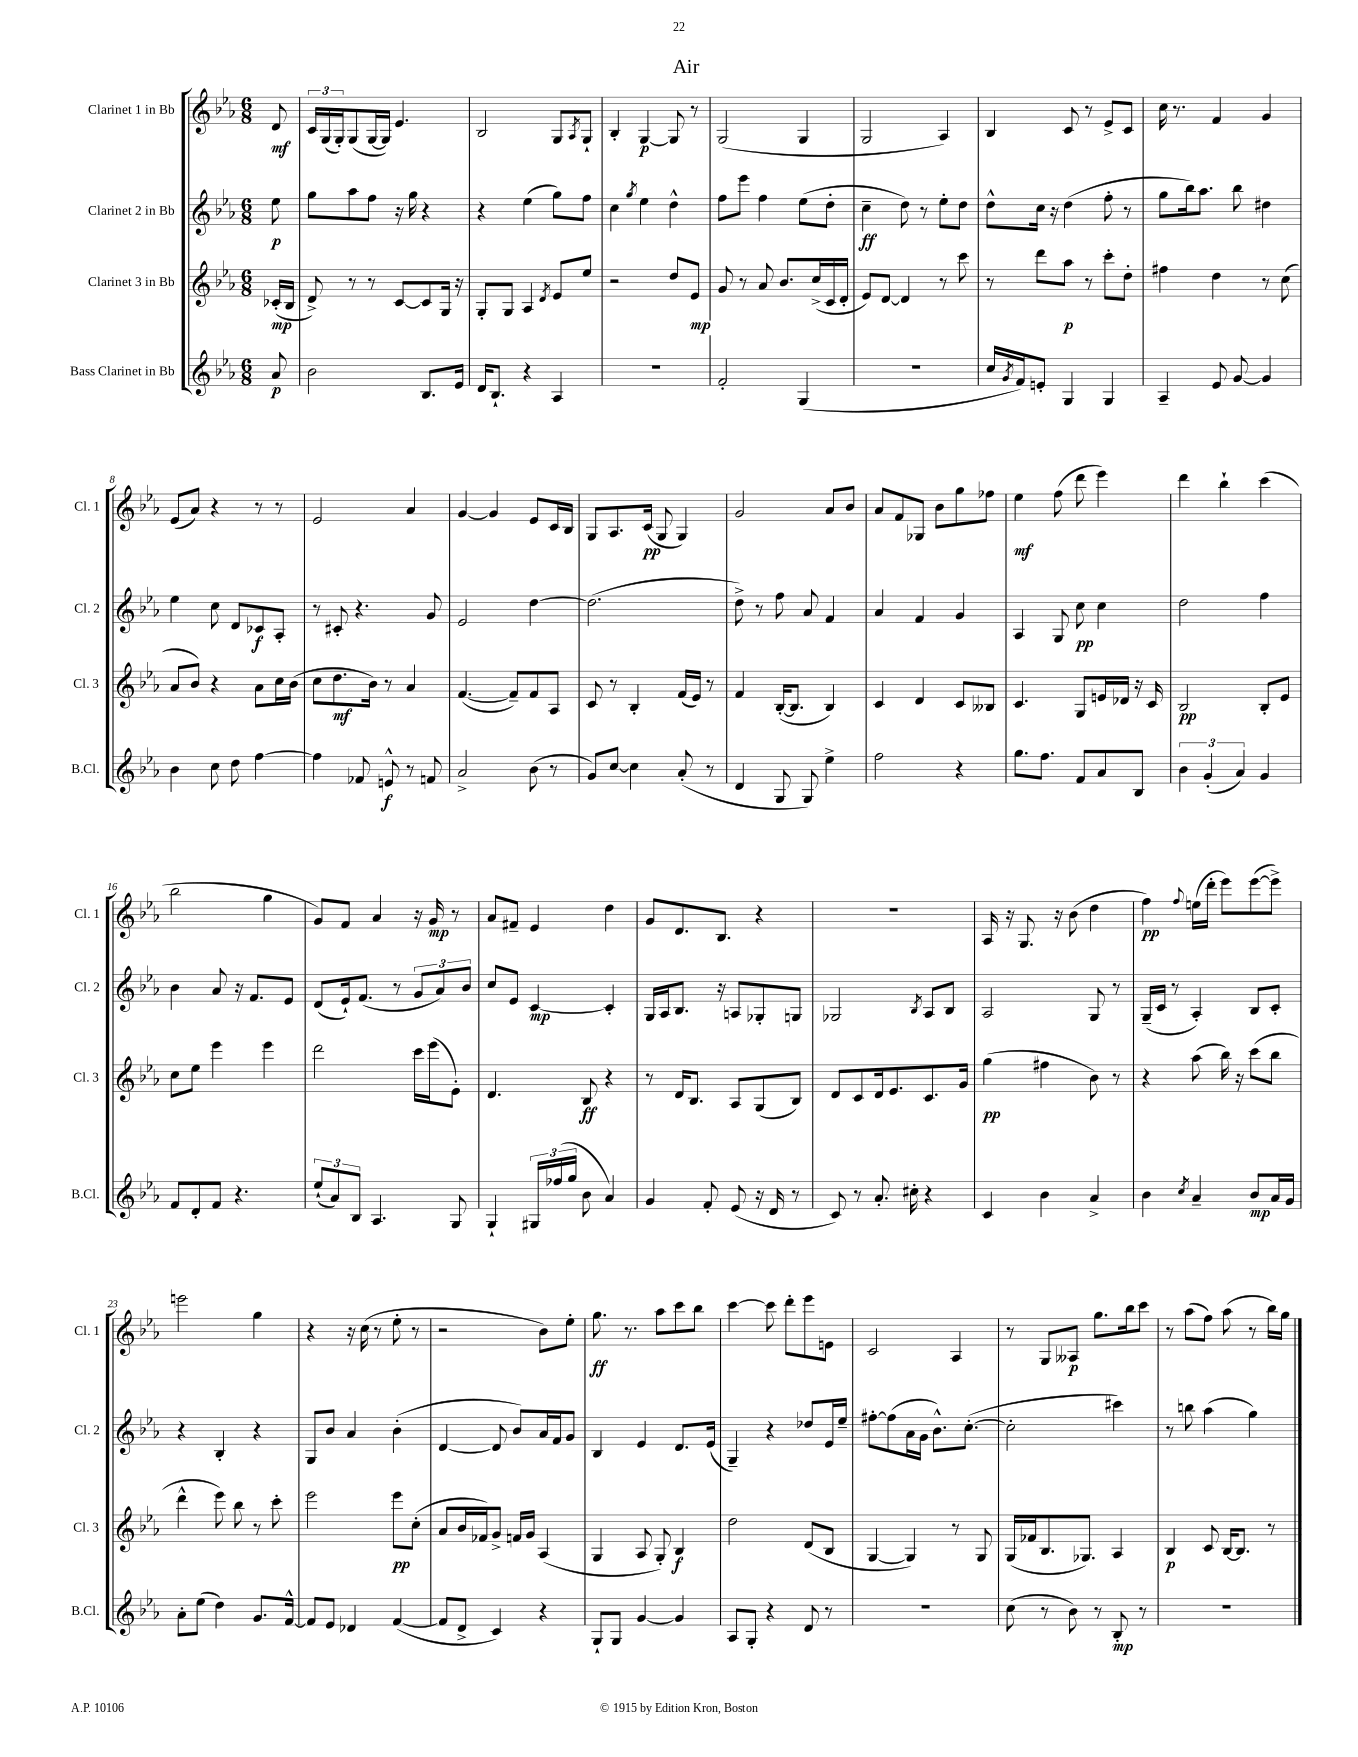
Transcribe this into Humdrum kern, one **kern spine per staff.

**kern	**kern	**kern	**kern
*staff4	*staff3	*staff2	*staff1
*clefG2	*clefG2	*clefG2	*clefG2
*k[b-e-a-]	*k[b-e-a-]	*k[b-e-a-]	*k[b-e-a-]
*M6/8	*M6/8	*M6/8	*M6/8
8a-	(16c-'	8ee-	8d
.	16B-	.	.
=	=	=	=
2b-	8d^)	8gg	24c
.	.	.	(24G
.	.	.	24G')
.	8r	8aa-	(8G
.	8r	8ff	[16G
.	.	.	16G])
.	[8c	16r	4.e-
.	.	16gg	.
8.B-	8c]	4r	.
.	16G	.	.
16e-	16r	.	.
=	=	=	=
16d	8G'	4r	2B-
8.B-`	.	.	.
.	8G	.	.
4r	4A-	(4ee-	.
.	8qd	.	.
4A-	8e-	8gg)	8G
.	.	.	8qA-
.	8ee-	8ff	8G`
=	=	=	=
2.r	2r	4cc	4B-'
.	.	8qgg	.
.	.	4ee-	[4G
.	8dd	4dd^^	8G]
.	8e-	.	8r
=	=	=	=
2f'	8g	8ff	(2G
.	8r	8eee-	.
.	8a-	4ff	.
.	8.b-	.	.
(4G	.	(8ee-	4G
.	(16cc^	.	.
.	16c	8dd'	.
.	16d'	.	.
=	=	=	=
2.r	8e-)	4cc~	2G
.	[8d	.	.
.	4d]	8dd)	.
.	.	8r	.
.	8r	8ee-'	4A-)
.	8ccc	8dd	.
=	=	=	=
16cc	8r	8dd^^	4B-
8qg	.	.	.
16f)	.	.	.
8e'	8ddd	16cc	.
.	.	16r	.
4G	8aa-	(4dd	8c
.	8r	.	8r
4G	8ccc'	8ff'	8e-^
.	8dd'	8r	8c
=	=	=	=
4A-~	4ff#	8gg	16cc
.	.	.	8.r
.	.	16bb-)	.
.	.	8.aa-	.
8e-	4dd	.	4f
[8g	.	8bb-	.
4g]	8r	4dd#	4g
.	(8cc	.	.
=	=	=	=
4b-	8a-	4ee-	(8e-
.	8b-)	.	8a-)
8cc	4r	8cc	4r
8dd	.	8d	.
[4ff	8a-	8c-	8r
.	16cc	8A-'	8r
.	(16b-	.	.
=	=	=	=
4ff]	8cc	8r	2e-
.	8.dd	8c#'	.
8f-	.	4.r	.
.	16b-)	.	.
8e^^	8r	.	.
8r	4a-	.	4a-
8f	.	8g	.
=	=	=	=
2a-^	([4.f	2e-	[4g
.	.	.	4g]
.	8f~])	.	.
(8b-	8f	[4dd	8e-
8r	8A-	.	16c
.	.	.	16B-
=	=	=	=
8g)	8c	(2.dd]	8G
[8cc	8r	.	8.A-
4cc]	4B-'	.	.
.	.	.	(16c
.	.	.	8G
(8a-'	(16f	.	4G)
.	16e-)	.	.
8r	8r	.	.
=	=	=	=
4d	4f	8dd^)	2g
.	.	8r	.
8G	([16B-'	8ff	.
.	8.B-]	.	.
8G)	.	8a-	.
4ee-^	4B-)	4f	8a-
.	.	.	8b-
=	=	=	=
2ff	4c	4a-	8a-
.	.	.	8f
.	4d	4f	8G-
.	.	.	8b-
4r	8c	4g	8gg
.	8B--	.	8ff-
=	=	=	=
8.gg	4.c	4A-	4ee-
8.ff	.	.	.
.	.	8G	(8ff
8f	8G	8cc	8ddd
8a-	16e	4cc	4eee-)
.	16d-	.	.
8B-	16r	.	.
.	16c	.	.
=	=	=	=
6b-	2B-	2dd	4ddd
(6g'	.	.	.
.	.	.	4bb-`
6a-)	.	.	.
4g	8B-'	4ff	(4ccc
.	8e-	.	.
=	=	=	=
8f	8cc	4b-	2bb-
8d'	8ee-	.	.
8f	4eee-	8a-	.
4.r	.	16r	.
.	.	8.f	.
.	4eee-	.	4gg
.	.	8e-	.
=	=	=	=
(12ee-`	2ddd	(8d	8g)
12a-)	.	.	.
.	.	16e-`)	8f
12B-	.	.	.
.	.	(8.f	.
4.A-	.	.	4a-
.	.	8r	.
.	16ccc	12g	16r
.	(16eee-	.	16g
.	.	12a-)	.
8G	8e-')	.	8r
.	.	12b-	.
=	=	=	=
4G`	4.d	8cc	8a-
.	.	8e-	8f#~
24G#	.	[4c	4e-
(24ff-	.	.	.
24gg	.	.	.
8b-	8B-	.	.
4a-)	4r	4c']	4dd
=	=	=	=
4g	8r	16G	8g
.	.	16A-	.
.	16d	8.B-	8.d
.	8.B-	.	.
8f'	.	.	.
.	.	16r	8.B-
(8e-	8A-	8A	.
16r	(8G	8G-'	4r
16d	.	.	.
8r	8B-)	8G	.
=	=	=	=
8c)	8d	2G-	2.r
8r	8c	.	.
8.a-'	16d	.	.
.	8.e-	.	.
16cc#'	.	.	.
.	.	8qB-	.
4r	8.c	8A-	.
.	.	8B-	.
.	16g	.	.
=	=	=	=
4c	(4gg	2A-	16A-
.	.	.	16r
.	.	.	8.G
4b-	4ff#	.	.
.	.	.	16r
.	.	.	(8b-
4a-^	8b-)	8G	4dd
.	8r	8r	.
=	=	=	=
4b-	4r	(16G~	4ff)
.	.	16c	.
.	.	8r	.
8qcc	.	.	8qqff
4a-~	(8aa-	4A-')	(16ee
.	.	.	16ddd'
.	16bb-)	.	8eee-)
.	16r	.	.
8b-	(8ccc	8B-	([8eee-
16a-	8bb-	8c'	8eee-^])
16g	.	.	.
=	=	=	=
8a-'	4ddd^^	4r	2eee
(8ee-	.	.	.
4dd)	8eee-)	4B-'	.
.	8bb-	.	.
8.g	8r	4r	4gg
.	8ccc'	.	.
[16f^^	.	.	.
=	=	=	=
8f]	2eee-	8G	4r
8e-	.	8b-	.
4d-	.	4a-	16r
.	.	.	(16cc
.	.	.	8r
([4f	8eee-	(4b-'	8ee-'
.	(8cc'	.	8r
=	=	=	=
8f]	8a-	[4d	2r
8d^	16b-	.	.
.	16f-)	.	.
4c)	8g^	8d]	.
.	16f	8b-)	.
.	16g	.	.
4r	(4A-	16a-	8b-)
.	.	16f	.
.	.	8g	8ee-'
=	=	=	=
8G`	4G	4B-	8.gg
8G	.	.	.
.	.	.	8.r
[4g	8A-	4e-	.
.	8G')	.	8aa-
4g]	4B-	8.d	8ccc
.	.	.	8bb-
.	.	(16e-	.
=	=	=	=
8A-	2dd	4G~)	[4ccc
8G'	.	.	.
4r	.	4r	8ccc]
.	.	.	8ddd'
8d	(8d	8dd-	8eee-
8r	8B-	16e-	8e
.	.	16ee-~	.
=	=	=	=
2.r	[4G	[8ff#'	2c
.	.	(8ff#]	.
.	4G])	16a-	.
.	.	16g	.
.	.	8.b-^^)	.
.	8r	.	4A-
.	.	([8.cc'	.
.	8G	.	.
=	=	=	=
(8cc	(16G	2cc']	8r
.	16f-	.	.
8r	8.B-	.	8G
8b-)	.	.	8A--
.	8.G-)	.	.
8r	.	.	8.gg
8B-'	4A-	4ccc#)	.
.	.	.	16bb-
8r	.	.	8ccc
=	=	=	=
2.r	4B-	8r	8r
.	.	8bb	(8aa-
.	8c	(4aa-	8ff)
.	[16B-	.	(8aa-
.	8.B-]	.	.
.	.	4gg)	8r
.	8r	.	16bb-)
.	.	.	16gg
==	==	==	==
*-	*-	*-	*-
